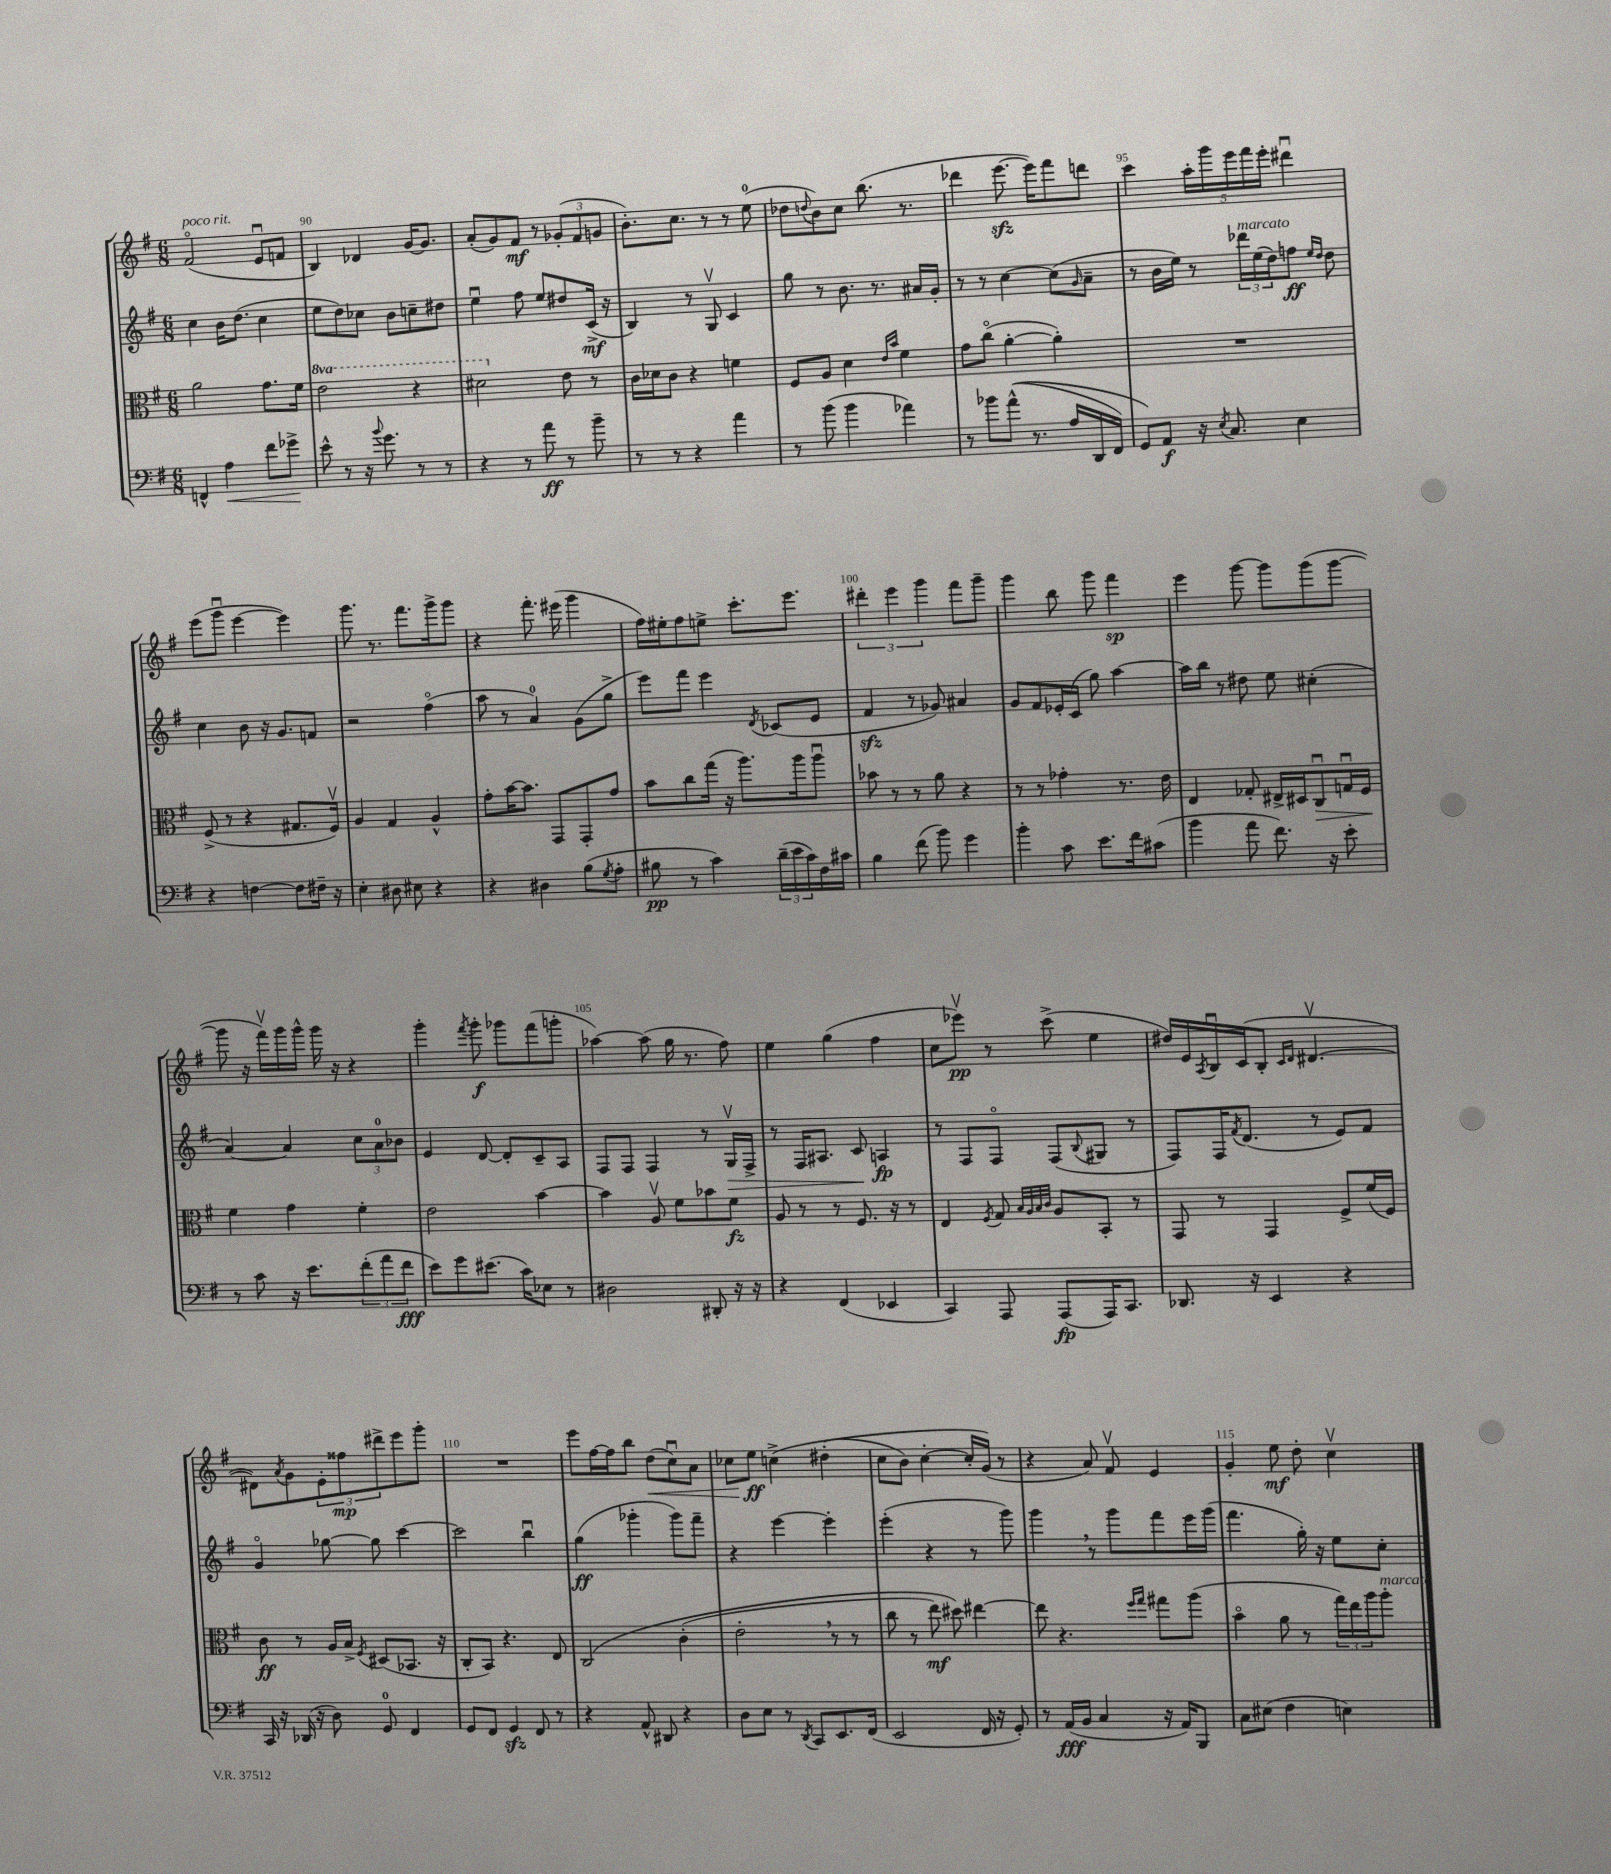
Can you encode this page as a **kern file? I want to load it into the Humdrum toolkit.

**kern	**kern	**kern	**kern
*staff4	*staff3	*staff2	*staff1
*clefF4	*clefC3	*clefG2	*clefG2
*k[f#]	*k[f#]	*k[f#]	*k[f#]
*M6/8	*M6/8	*M6/8	*M6/8
4FF^^	2a	4cc	(2f#o
4A	.	16b	.
.	.	(8.dd	.
8f#	8.g	4cc	8eu
8g-^	.	.	8f
.	16f#	.	.
=	=	=	=
8e^^	2ee	8ee	4B)
8r	.	8dd)	.
16r	.	8cc-	4d-
8qqb	.	.	.
8.g	.	.	.
.	.	8b	.
8r	4r	8cc~	[16g
.	.	.	8.g]
8r	.	8dd#	.
=	=	=	=
4r	2dd#	4eeu	(8a'
.	.	.	8g)
8r	.	8ff#	8f#
8a	.	8ee	8r
8r	8e	8dd#	(12g-'
.	.	.	12f#
8b~	8r	(16c^	.
.	.	.	12g
.	.	16r	.
=	=	=	=
8r	16c	4B)	8.b')
.	16d-	.	.
8r	8c	.	.
.	.	.	8.cc
4r	4r	8r	.
.	.	8Gv	8r
4a	4f	4c	8r
.	.	.	(8ee
=	=	=	=
8r	8F#	8gg	8dd-
.	.	.	8qqdd
(8b	8A	8r	8b)
4b	4d	8.b	8cc
.	.	.	(8.bb
.	.	8.r	.
.	16qqe	.	.
.	16qqb	.	.
4a-)	4f#	.	.
.	.	.	8.r
.	.	16a#	.
.	.	16g'	.
=	=	=	=
8r	8g	8r	4ddd-
8b-	(8cco	8r	.
&((8a^^	[4a'	[4cc	[8.eee
8.r	.	.	.
.	.	.	16eee])
.	4a'])	(8cc]	8fff#
16A	.	.	.
.	.	16qqg	.
16DD	.	8a~	8ddd
16FF#)	.	.	.
=	=	=	=
8GG&)	2.r	8r	4ccc
8AA	.	16b	.
.	.	16ee)	.
16r	.	8r	20aa'
.	.	.	20ggg
8qE	.	.	.
8.C	.	.	.
.	.	.	20eee
.	.	24ddd-	.
.	.	.	20fff#
.	.	(24ee	.
.	.	.	20eee'
.	.	24dd)	.
4E	.	8ff	4ddd#u
.	.	16qqee	.
.	.	16qqdd	.
.	.	8dd	.
=	=	=	=
4r	(8F#^	4cc	(8eee
.	8r	.	8gggu
[4F	4r	8b	[4eee
.	.	16r	.
.	.	8.g	.
8F]	8.G#	.	4eee])
16F#~	.	8f	.
16r	16F#v)	.	.
=	=	=	=
4E'	4A	2r	8.ggg
.	.	.	8.r
8D#	4G	.	.
8E#	.	.	8.fff#
4r	4A^^	(4ff#o	.
.	.	.	16ggg^
.	.	.	8ggg
=	=	=	=
4r	8g'	8aa	4r
.	[16b	8r	.
.	8.b]	.	.
4D#	.	4a)	8.fff#'
.	8GG	.	.
.	.	.	(16eee#
(8B	8GG'	(8g	4ggg
8qG	.	.	.
8A'	8g	8gg^	.
=	=	=	=
8B#	8b	8eee)	16ff#)
.	.	.	16ee#'
8r	8cc	8fff#	8ff#
4c)	(16gg	4eee	8ee^
.	16r	.	.
.	8.aa)	.	8.ccc'
.	.	8qd	.
(24d~	.	(8c-	.
24e	.	.	.
.	16aa	.	8.eee
24c)	.	.	.
16F#	8aau	8e	.
16c#	.	.	.
=	=	=	=
4B	8b-	4f#	6ddd#'
.	8r	.	.
.	.	.	6eee
(8f#	8r	8r	.
.	.	.	6ggg
8b)	8a	8g-)	.
4g	4r	4a#	8fff#
.	.	.	8ggg~
=	=	=	=
4b'	8r	8g	4ggg
.	8r	8f#	.
8c	4g-'	16e-'	8bb
.	.	(16c	.
8.e	.	8gg)	8ggg
.	8.r	[4aa	4fff#
16f#	.	.	.
(8c#	.	.	.
.	16e	.	.
=	=	=	=
4b	4E	16aa]	4eee
.	.	16bb	.
.	.	8r	.
8a	8G-'	8dd#	[8ggg
8.f#)	16E#^	8ee	8ggg]
.	16D#	.	.
.	8Cu	(4cc#'	(8ggg
16r	.	.	.
8e'	16Gu	.	[8ggg
.	16F#	.	.
=	=	=	=
8r	4f#	[4a)	8ggg]
8c	.	.	16r
.	.	.	16fff#v)
16r	4g	4a]	16ggg
8.e	.	.	16ggg^^
.	.	.	16ggg
.	.	.	16r
(12f#'	4f#'	12cc	4r
12a	.	12a	.
12f#	.	12b-	.
=	=	=	=
8e)	2e	4e	4ggg'
8g	.	.	.
.	.	.	8qfff#
(8.e#	.	[8d	8ggg'
.	.	8d']	8ggg-
16c)	.	.	.
8E-	[4b	8c~	(8fff#
8r	.	8A	8ggg'
=	=	=	=
2D#	4b]	8F#	[4aa-)
.	.	8F#	.
.	8Av	4F#	(8aa-]
.	8f#	.	16gg
.	.	.	8.r
8DD#'	8b-	8r	.
16r	8f#	16Gv	8ff#)
16r	.	16F#^	.
=	=	=	=
4r	8A	8r	4ee
.	8r	16F#	.
.	.	8.A#	.
(4FF#	8r	.	(4gg
.	8.F#	8c	.
4EE-	.	4A	4ff#
.	16r	.	.
.	8r	.	.
=	=	=	=
4CC)	4E	8r	8cc
.	.	8F#	8eee-v)
.	8qF#	.	.
8AAA	8G	8F#o	8r
.	32qqB	.	.
.	32qqA	.	.
.	32qqB	.	.
.	32qqc	.	.
(8AAA	8A	(8F#	(8ccc^
.	.	8qqB	.
16AAA)	8BB'	8G#	4ee
8.CC	.	.	.
.	8r	8r	.
=	=	=	=
8.DD-	8GG	8F#)	16dd#)
.	.	.	16e
.	.	.	8qA
.	8r	16F#	16Bu
.	.	8qf#	.
16r	.	(8.d	(16c
4EE	4GG	.	8B'
.	.	.	16qqc
.	.	.	16qqd
.	.	8r	[4.d#v
4r	8F#^	8e)	.
.	(16f#	8f#	.
.	16F#)	.	.
=	=	=	=
16CC	8c	4go	8d#])
16r	.	.	.
.	.	.	8qa
(16DD-	8r	.	8g
16r	.	.	.
8D)	16A	[8gg-	12e'
.	16B^	.	.
.	.	.	12ff##
.	8qF#	.	.
8GG	(8D#	8gg-]	.
.	.	.	12ddd#^
4FF#	8.BB-	[4ccc	8eee
.	.	.	8ggg'
.	16r	.	.
=	=	=	=
8GG	8C'	2ccc]	2.r
8FF#	8BB)	.	.
4GG	4.r	.	.
8FF#	.	4bbu	.
8r	8E	.	.
=	=	=	=
4r	&(2C	(4gg	8eee
.	.	.	[16ff#
.	.	.	16ff#]
8AA^^	.	4ggg-'	8bb
8DD#	.	.	(8dd
4r	(4c'	8ggg-)	8ccu)
.	.	8fff#~	8a
=	=	=	=
8D	2e'	4r	8cc-
8E	.	.	8ee
8r	.	[4eee	&(4cc^
8qDD	.	.	.
8CC	.	.	.
8.EE	8r	4eee']	(4dd#'
.	8r	.	.
(16FF#	.	.	.
=	=	=	=
2EE	8cc	(4eee'	8cc
.	8r	.	8b)
.	8ee)	4r	[4cc'
.	8dd#&)	.	.
16FF#	[4ee#	8r	16cc']
16r	.	.	(16g&)
8GG')	.	8ggg)	8r
=	=	=	=
8r	8ee#]	4ggg	4r
(16AA	4.r	.	.
16BB	.	.	.
4C	.	8r	8a)
.	.	8ggg	8f#v
.	16qqff#	.	.
.	16qqgg	.	.
16r	8gg#	8fff#	4e
16AA)	.	.	.
8BBB	(8aa	16eee	.
.	.	(16ggg	.
=	=	=	=
8C	4bo	4.fff#	4g'
(8E#	.	.	.
4F#	8a	.	8ee
.	8r	16gg')	8dd'
.	.	16r	.
4E)	24gg)	8ee	4ccv
.	24ee	.	.
.	24aa	.	.
.	8aa'	8cc'	.
==	==	==	==
*-	*-	*-	*-
